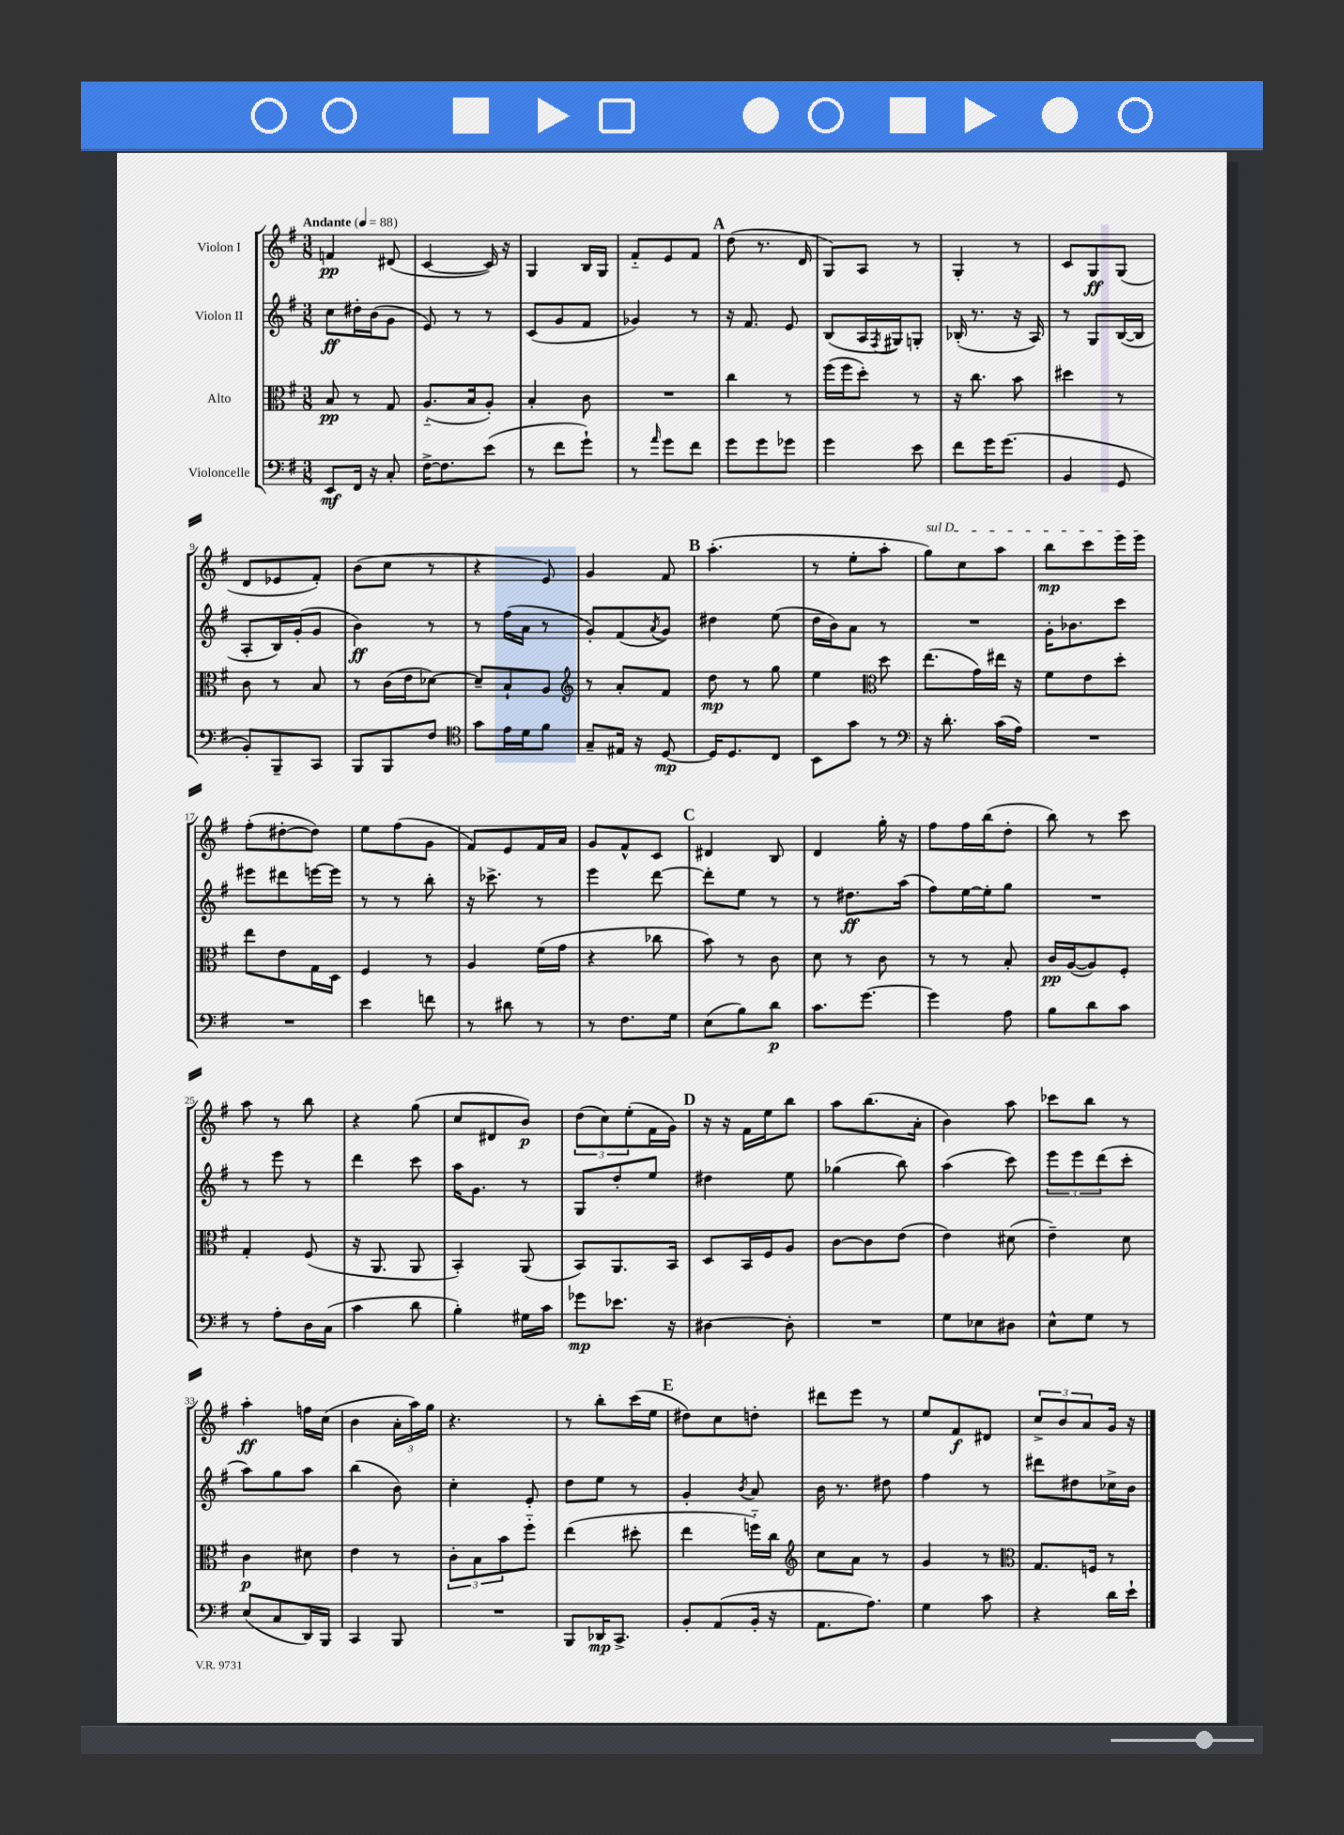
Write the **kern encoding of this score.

**kern	**kern	**kern	**kern
*staff4	*staff3	*staff2	*staff1
*clefF4	*clefC3	*clefG2	*clefG2
*k[f#]	*k[f#]	*k[f#]	*k[f#]
*M3/8	*M3/8	*M3/8	*M3/8
*MM88	*MM88	*MM88	*MM88
8EE	8B	8cc	4f
16FF#	8r	16dd#'	.
16r	.	(16b	.
8C'	8G	8g	(8d#
=	=	=	=
[16F#^	(8.A'~	8e)	[4c
8.F#]	.	.	.
.	.	8r	.
.	16B	.	.
(8e	8A')	8r	16c])
.	.	.	16r
=	=	=	=
8r	4B'	(8c	4G
8f#	.	8g	.
8g`)	8c	8f#	16B
.	.	.	16G
=	=	=	=
8r	4.r	4g-)	8f#'~
16qqa	.	.	.
8g	.	.	8e
8f#	.	8r	8f#
=	=	=	=
8g	4cc	16r	(8dd
.	.	8.f#	.
8g	.	.	8.r
8g-	8r	8e	.
.	.	.	16d
=	=	=	=
4g	(16ff#	(8B	8G)
.	16ff#	.	.
.	8dd')	16A	8A
.	.	8qF#	.
.	.	16G#)	.
8e	8r	8G'	8r
=	=	=	=
8f#	16r	(16B-'	4G'
.	8.cc	8.r	.
16g	.	.	.
(8.g	.	.	.
.	8b	16r	8r
.	.	16A)	.
=	=	=	=
4BB	4dd#	8r	8c
.	.	8G	8G
8GG	8r	([16B	(8G
.	.	16B]	.
=	=	=	=
8BB')	8c	8A'	8d
8BBB~	8r	16B)	8e-
.	.	(16g'	.
8CC	8B	8g	8f#')
=	=	=	=
8BBB	8r	4b)	(8b
8BBB	(16c	.	8cc
.	16e	.	.
8F#	[8d-)	8r	8r
=	=	=	=
*clefC4	*	*	*
8g	8d-~]	8r	4r
16e	8B`	(16ff#	.
16d	.	16a	.
8f#	8A	8r	8e)
=	=	=	=
*	*clefG2	*	*
8G~	8r	8g')	4g
16E#	8a'	(8f#	.
16r	.	.	.
.	.	8qa	.
[8D	8f#	8g)	8f#
=	=	=	=
16D]	8dd	4dd#	(4.aa'
8.D	.	.	.
.	8r	.	.
8C	8gg	(8ee	.
=	=	=	=
8BB	4ee	16dd	8r
.	.	16b)	.
8g	.	8a	8ee'
*	*clefC3	*	*
8r	8dd	8r	8aa'
=	=	=	=
*clefF4	*	*	*
16r	(8.ee	4.r	8gg)
8.d'	.	.	.
.	.	.	8cc
.	16g)	.	.
(16c	16ee#	.	8aa
16A)	16r	.	.
=	=	=	=
4.r	8f#	16g'	8bb
.	.	8.b-	.
.	8e	.	8ccc
.	8dd'	8ccc	16eee
.	.	.	16eee
=	=	=	=
4.r	8ee	8eee#	(8ff#'
.	8e	8ddd#	[8dd#'
.	16G	[16eee	8dd#])
.	16D	16eee]	.
=	=	=	=
4e	4F#	8r	8ee
.	.	8r	(8ff#
8f	8r	8bb'	8g
=	=	=	=
8r	4A	16r	8f#)
.	.	8.ccc-^	.
8d#	.	.	8e
8r	(16f#	8r	16f#
.	16g	.	16a
=	=	=	=
8r	4r	4eee	8g
8.F#	.	.	8f#^^
.	8cc-	[8ddd	8c
16G	.	.	.
=	=	=	=
(8E	8b)	8ddd']	4d#
8B)	8r	8ee	.
8d	8c	8r	8B
=	=	=	=
8.c	8d	8r	4d
.	8r	8.dd#	.
[8.g	.	.	.
.	8c	.	16gg'
.	.	(16aa	16r
=	=	=	=
4g]	8r	8ff#)	8ff#
.	8r	[16ee	16ff#
.	.	16ee']	(16bb
8A	8B'	8gg	8dd'
=	=	=	=
8B	16c	4.r	8bb)
.	([16A	.	.
8d	8A])	.	8r
8c	8F#'	.	8ccc
=	=	=	=
8r	4G'	8r	8aa
8A'	.	8eee	8r
16D	(8F#	8r	8bb
(16C	.	.	.
=	=	=	=
4c	16r	4ddd	4r
.	8.AA	.	.
8d	8AA	8ccc	(8gg
=	=	=	=
4B')	4BB')	16aa	8cc
.	.	8.g	.
.	.	.	8d#
16G#	(8AA	8r	8b)
16c	.	.	.
=	=	=	=
8g-	8BB)	8G	(12dd
.	.	.	12cc)
8.e-	8.AA	8dd'	.
.	.	.	(12ee'
.	.	8ee	16f#
16r	16BB	.	16g)
=	=	=	=
[4D#	8D	4dd#	16r
.	.	.	16r
.	16BB	.	16f#
.	16F#	.	16ee
8D#']	8A	8ee	8bb
=	=	=	=
4.r	[8c	(4gg-	8aa
.	8c]	.	(8.bb
.	(8e	8bb)	.
.	.	.	16a'
=	=	=	=
8G	4e)	(4aa	4b)
8E-	.	.	.
8D#	(8d#	8ccc)	8aa
=	=	=	=
8E^^	4e~)	12eee	8ccc-
.	.	12eee	.
8G	.	.	8bb
.	.	(12ddd	.
8r	8d	8ccc'	8r
=	=	=	=
(8E	4c	8aa)	4aa'
8C	.	8gg	.
16DD)	8d#	8aa	16ff
16BBB	.	.	(16cc
=	=	=	=
4CC	4e	(4bb	4b
8BBB	8r	8b)	24a'
.	.	.	24aa)
.	.	.	24gg
=	=	=	=
4.r	12c'	4cc'	4.r
.	12B	.	.
.	12b	.	.
.	8ff#'~	8e'	.
=	=	=	=
8BBB	(4ee	8dd	8r
16DD-	.	8ee	8bb'
8.CC^	.	.	.
.	8dd#'	8r	(16ccc
.	.	.	16ee
=	=	=	=
8BB'	4ee	4g'	8dd#)
(8AA	.	.	8cc
.	.	8qb	.
16BB'	16ff'~)	8a	8dd'
16r	16cc	.	.
=	=	=	=
*	*clefG2	*	*
8.AA	8cc	16b	8ddd#
.	.	8.r	.
.	8a	.	8eee
8.A)	.	.	.
.	8r	8dd#	8r
=	=	=	=
4G	4g	4ff#	8ee
.	.	.	8f#
8c	8r	8r	8d#
=	=	=	=
*	*clefC3	*	*
4r	8.G	8ddd#	12cc^
.	.	.	12b
.	.	8dd#	.
.	.	.	12a
.	16F	.	.
16d	8r	16cc-^	16g
16e`	.	16b	16r
==	==	==	==
*-	*-	*-	*-
